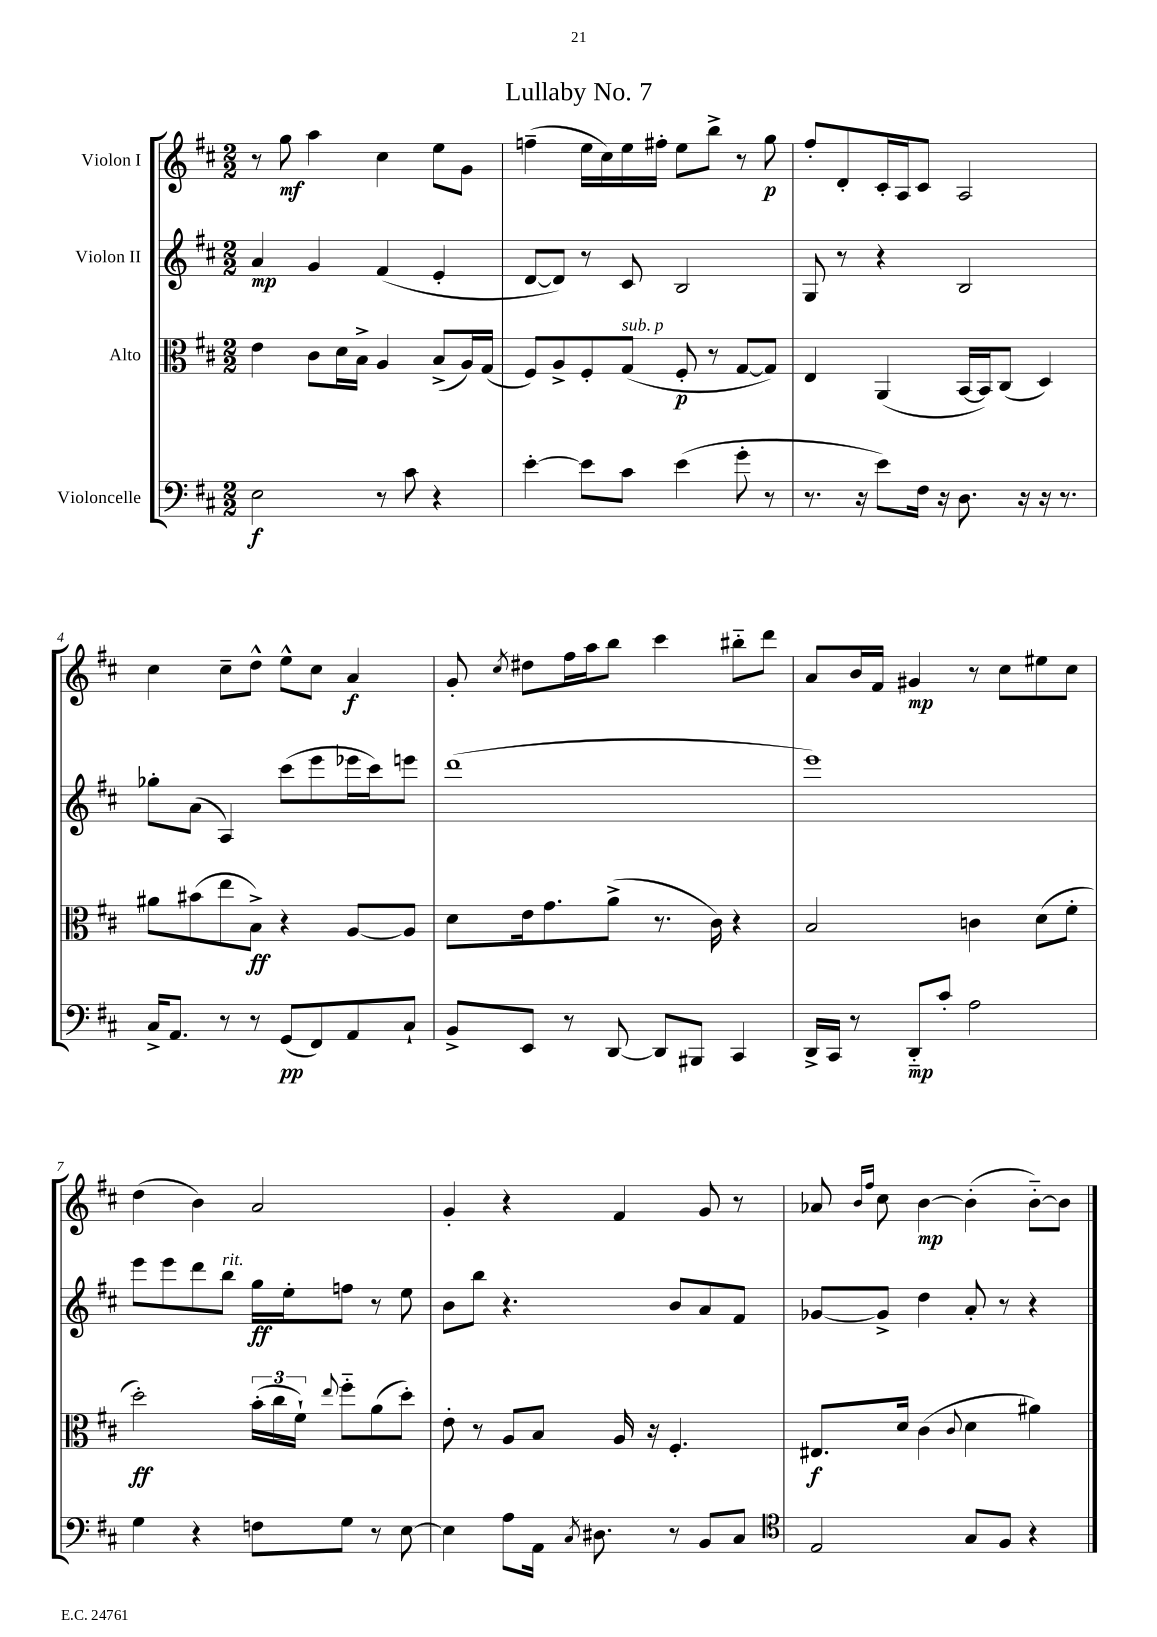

**kern	**kern	**kern	**kern
*staff4	*staff3	*staff2	*staff1
*clefF4	*clefC3	*clefG2	*clefG2
*k[f#c#]	*k[f#c#]	*k[f#c#]	*k[f#c#]
*M2/2	*M2/2	*M2/2	*M2/2
2E\	4e\	4a/	8r
.	.	.	8gg\
.	8c#\L	4g/	4aa\
.	16d\L	.	.
.	16B^\JJ	.	.
8r	4A/	(4f#/	4cc#\
8c#\	.	.	.
4r	(8B^/L	4e'/	8ee\L
.	16A/L)	.	8g\J
.	(16G/JJ	.	.
=	=	=	=
[4e'\	8F#/L)	[8d/L	(4ff~\
.	8A^/	8d/]J)	.
8e\]L	8F#'/	8r	16ee\LL
.	.	.	16cc#\)
8c#\J	(8G/J	8c#/	16ee\
.	.	.	16ff#'\JJ
(4e\	8F#'/	2B/	8ee\L
.	8r	.	8bb^\J
8g'\	[8G/L	.	8r
8r	8G/]J)	.	8gg\
=	=	=	=
8.r	4E/	8G/	8ff#'/L
.	.	8r	8d'/
16r	.	.	.
8e\L)	(4AA/	4r	16c#'/L
.	.	.	16A/J
16F#\Jk	.	.	8c#/J
16r	.	.	.
8.D\	[16BB/LL	2B/	2A/
.	16BB/]J)	.	.
.	(8C#/J	.	.
16r	.	.	.
16r	4D/)	.	.
8.r	.	.	.
=	=	=	=
16C#^/LK	8a#\L	8gg-'\L	4cc#\
8.AA/J	.	.	.
.	(8b#\	(8a\J	.
8r	8ee\	4A/)	8cc#~\L
8r	8B^\J)	.	8dd^^\J
(8GG/L	4r	(8ccc#\L	8ee^^\L
8FF#/)	.	8eee\	8cc#\J
8AA/	[8A/L	16eee-\L	4a/
.	.	16ccc#\J)	.
8C#`/J	8A/]J	8eee\J	.
=	=	=	=
8BB^/L	8d\L	(1ddd	8g'/
.	.	.	8qcc#/
8EE/J	16e\k	.	8dd#\L
.	8.g\	.	.
8r	.	.	16ff#\L
.	.	.	16aa\J
[8DD/	(8a^\J	.	8bb\J
8DD/]L	8.r	.	4ccc#\
8BBB#/J	.	.	.
.	16c#\)	.	.
4CC#/	4r	.	8bb#'~\L
.	.	.	8ddd\J
=	=	=	=
16DD^/LL	2B/	1eee)	8a/L
16CC#/JJ	.	.	.
8r	.	.	16b/L
.	.	.	16f#/JJ
8DD'~/L	.	.	4g#/
8c#'/J	.	.	.
2A\	4c\	.	8r
.	.	.	8cc#\L
.	(8d\L	.	8ee#\
.	8f#'\J	.	8cc#\J
=	=	=	=
4G\	2dd'\)	8eee\L	(4dd\
.	.	8eee\	.
4r	.	8ddd\	4b\)
.	.	8bb\J	.
8F\L	(24b'\LL	16gg\LL	2a/
.	24cc#\	.	.
.	.	16ee'\J	.
.	24f#`\JJ)	.	.
.	8qqee/	.	.
8G\J	8ff#'~\L	8ff\J	.
8r	(8a\	8r	.
[8E\	8dd'\J)	8ee\	.
=	=	=	=
4E\]	8e'\	8b\L	4g'/
.	8r	8bb\J	.
8A\L	8A/L	4.r	4r
16AA\Jk	8B/J	.	.
8qC#/	.	.	.
8.D#\	.	.	.
.	16A/	.	4f#/
.	16r	.	.
8r	4.F#'/	8b/L	.
8BB/L	.	8a/	8g/
8C#/J	.	8f#/J	8r
=	=	=	=
*clefC4	*	*	*
2E/	8.E#/L	[8g-/L	8a-/
.	.	.	16qqb/LL
.	.	.	16qqff#/JJ
.	.	8g-^/]J	8cc#\
.	16d/Jk	.	.
.	(4c#\	4dd\	[4b\
.	8qqc#/	.	.
8G/L	4d\	8a'/	(4b'\]
8F#/J	.	8r	.
4r	4a#\)	4r	[8b'~\L)
.	.	.	8b\]J
==	==	==	==
*-	*-	*-	*-
